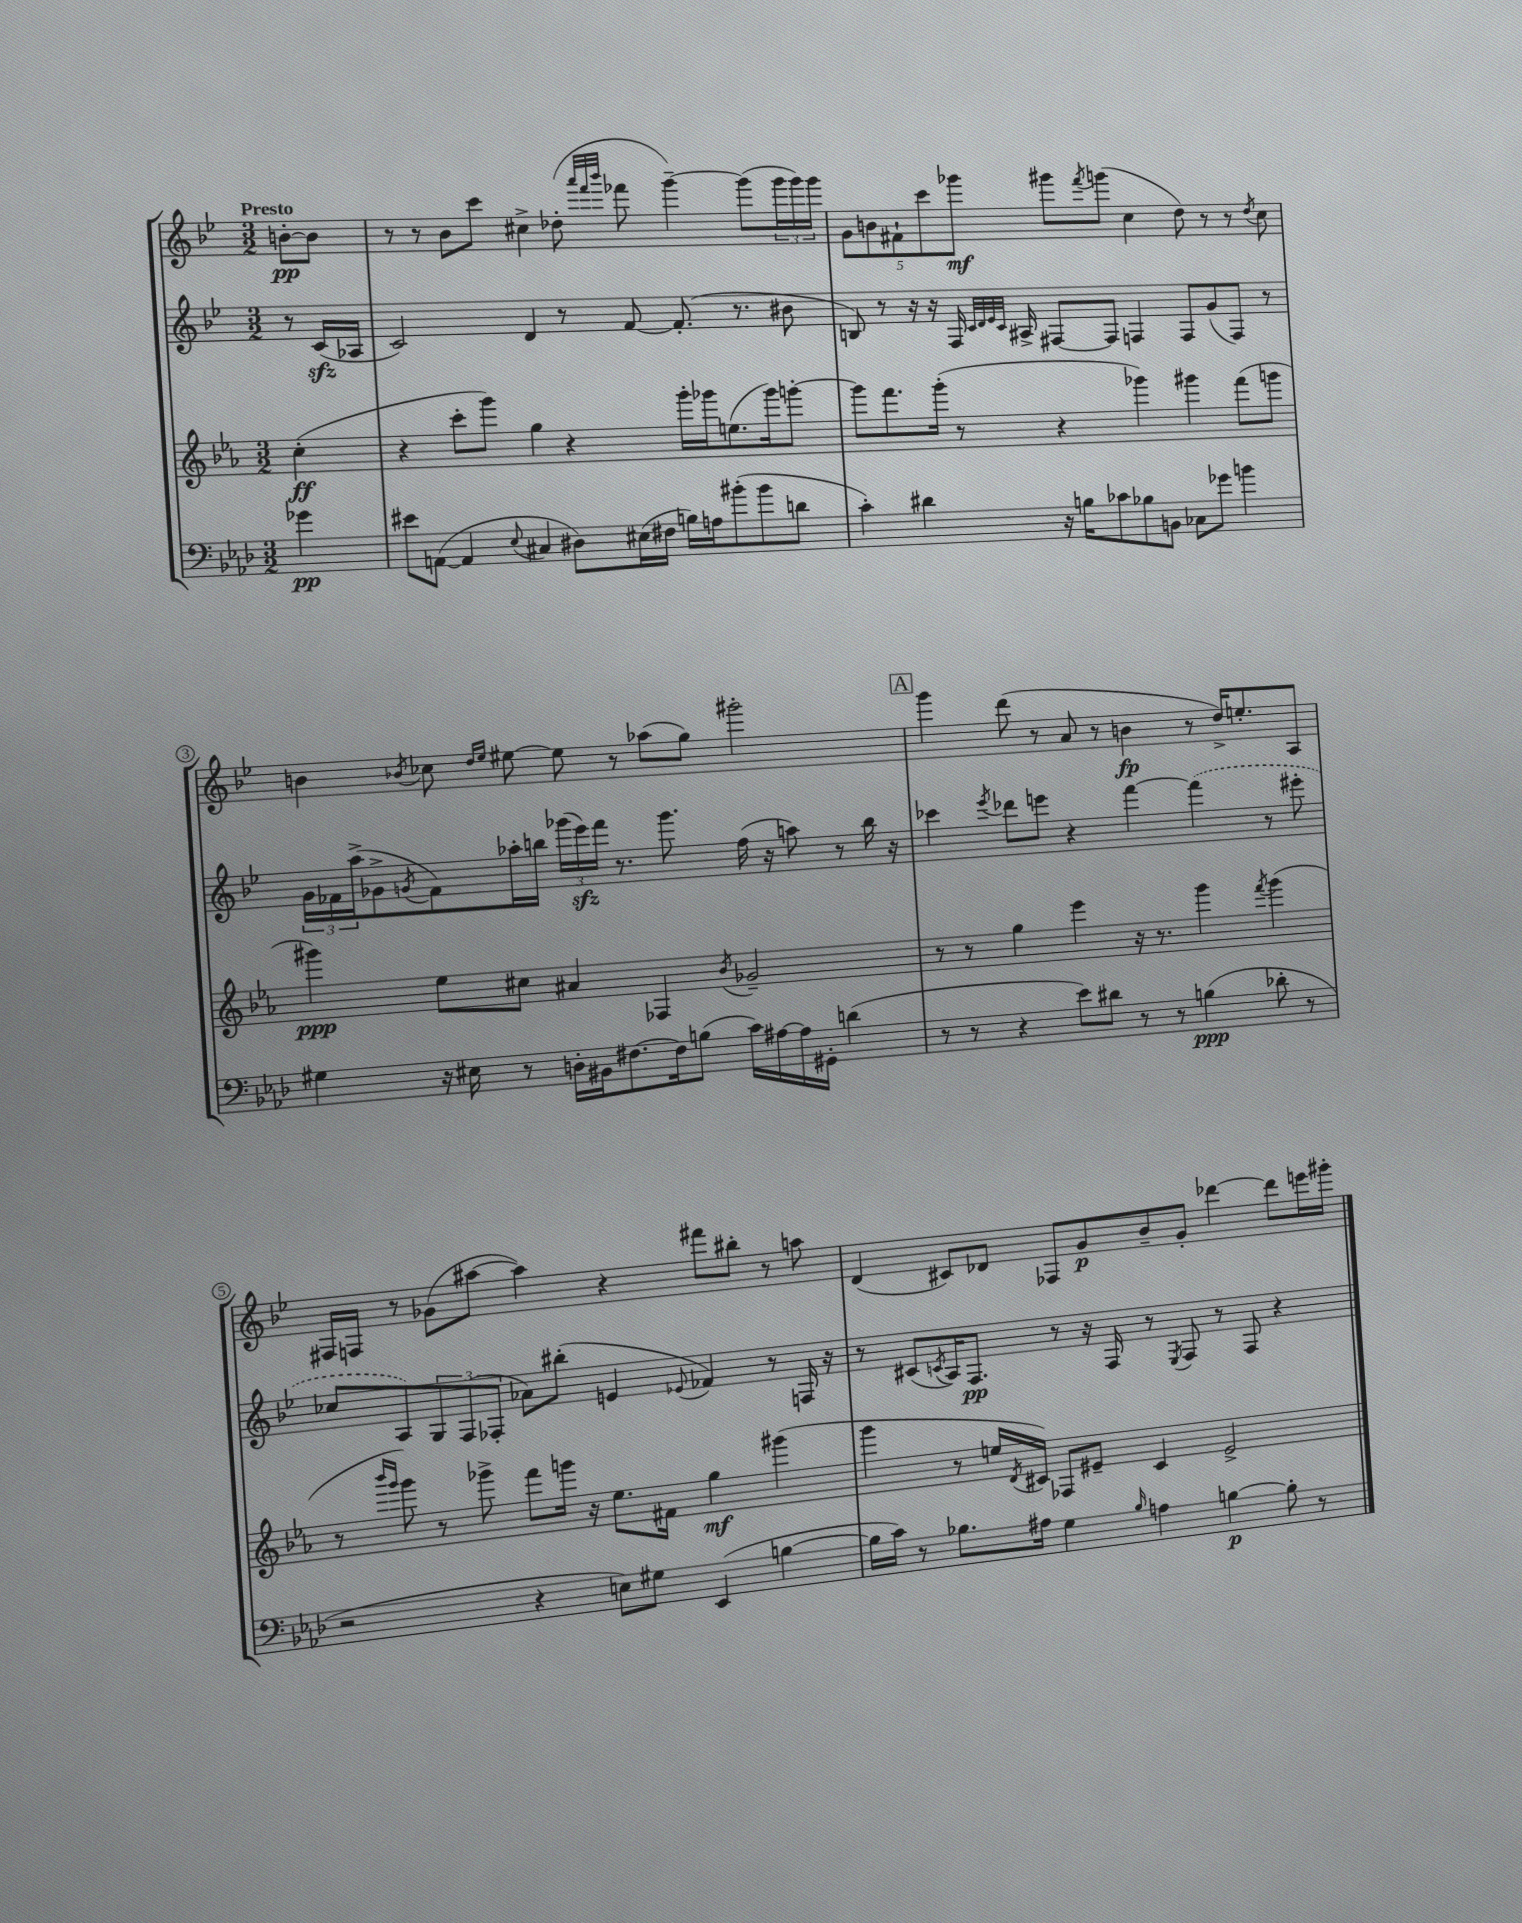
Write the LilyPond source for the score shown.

<<
\new StaffGroup <<
\new Staff = "s0" {
    \clef treble \key bes \major \numericTimeSignature \time 3/2 \partial 4 \tempo "Presto"
    b'8~-.\pp b'8 |
    r8 r8 bes'8 c'''8 cis''4-> des''8-.( \grace { a'''32 f'''32 bes'''32 } fes'''8 g'''4~--) g'''8( \tuplet 3/2 { g'''16 g'''16) g'''16 } |
    \tuplet 5/4 { g'8 b'8 fis'8-! c'''8 ges'''8\mf } gis'''8 \acciaccatura { f'''8 } g'''8( c''4 d''8) r8 r8 \acciaccatura { d''8 } c''8 |
    b'4 \acciaccatura { bes'8 } ces''8 \grace { d''16 ees''16 } eis''8~ eis''8 r8 aes''8( g''8) gis'''2-. |
    \mark \markup { \box "A" } g'''4 d'''8( r8 a'8 r8 b'4\fp r8 d''16->) e''8.-. a8 |
    fis16 f16 r8 ges'8( ais''8~ ais''4) r4 fis'''8 bis''8-. r8 a''8 |
    d'4( cis'8) des'8 fes8 g'8\p bes'8-- g'8-. des'''4~ des'''8 e'''16 gis'''16-. \bar "|." |
}
\new Staff = "s1" {
    \clef treble \key bes \major \numericTimeSignature \time 3/2 \partial 4
    r8 c'16\sfz( aes16 |
    c'2) d'4 r8 f'8~ f'8.-.( r8. bis'8 |
    b8) r8 r16 r16 f16 \grace { c'32 d'32 ees'32 c'32 } ais16-> fis8~ fis8 f4 f8 g'8( f8) r8 |
    \tuplet 3/2 { g'16 fes'16 a''16->( } ges'8-> \acciaccatura { g'8 } fes'8) aes''16-. b''16 \tuplet 3/2 { ges'''16( ees'''16\sfz) f'''16 } r8. ges'''8. f''16( r16 a''8) r8 b''16 r16 |
    \mark \markup { \box "A" } ces'''4 \acciaccatura { ees'''8 } des'''8 e'''8 r4 f'''4~ \once \slurDashed f'''4( r8 eis'''8-. |
    ces''8 a8) \tuplet 3/2 { g8 f8( fes8-. } aes'8) bis''8-.( e'4 \appoggiatura { ees'8 } fes'4) r8 f16 r16 |
    r8 cis'8( \acciaccatura { c'8 } a16) f8.\pp r8 r16 f16 r8 \acciaccatura { ees8 } f8 r8 f8 r4 \bar "|." |
}
\new Staff = "s2" {
    \clef treble \key ees \major \numericTimeSignature \time 3/2 \partial 4
    c''4-.\ff( |
    r4 c'''8-. g'''8) g''4 r4 g'''16-. ges'''16 e''8.( ges'''16) g'''8~-. |
    g'''8 f'''8. g'''16-.( r8 r4 ges'''4) gis'''4 f'''8( g'''8 |
    gis'''4\ppp) ees''8 cis''8 ais'4 fes4 \acciaccatura { bes'8 } ges'2-- |
    \mark \markup { \box "A" } r8 r8 g''4 ees'''4 r16 r8. g'''4 \acciaccatura { f'''8 } g'''4( |
    r8 \grace { bes'''16 g'''16 } g'''8) r8 ges'''8-> f'''8 g'''16 r16 ees''8. fis'16 g''4\mf gis'''4( |
    g'''4 r8 e''16 \acciaccatura { d'8 } cis'16) fes8 eis'8-- cis'4 eis'2-> \bar "|." |
}
\new Staff = "s3" {
    \clef bass \key aes \major \numericTimeSignature \time 3/2 \partial 4
    ges'4\pp |
    eis'8 a,8~( a,4 \appoggiatura { ees8 } cis4 dis8) eis16( fis16 b16) a16 bis'8-.( bis'8 d'8 |
    c'4-.) dis'4 r16 b16 ces'8 bes8 b,8 ces8 ges'8 b'4 |
    gis4 r16 eis16 r8 d16-. bis,16 fis8.~ fis16 b8( c'16) ais16~ ais16 gis,16-. d'4( |
    \mark \markup { \box "A" } r8 r8 r4 ees'8) dis'8 r8 r8 b4\ppp( des'8-. r8 |
    r2 r4 e8) gis8 ees,4( b4~ |
    b16 c'16) r8 bes8. ais16 g4 \grace { bes16 } a4 b4~\p b8-. r8 \bar "|." |
}
>>
>>
\layout { \context { \Score \override BarNumber.stencil = #(make-stencil-circler 0.1 0.3 ly:text-interface::print) } }
